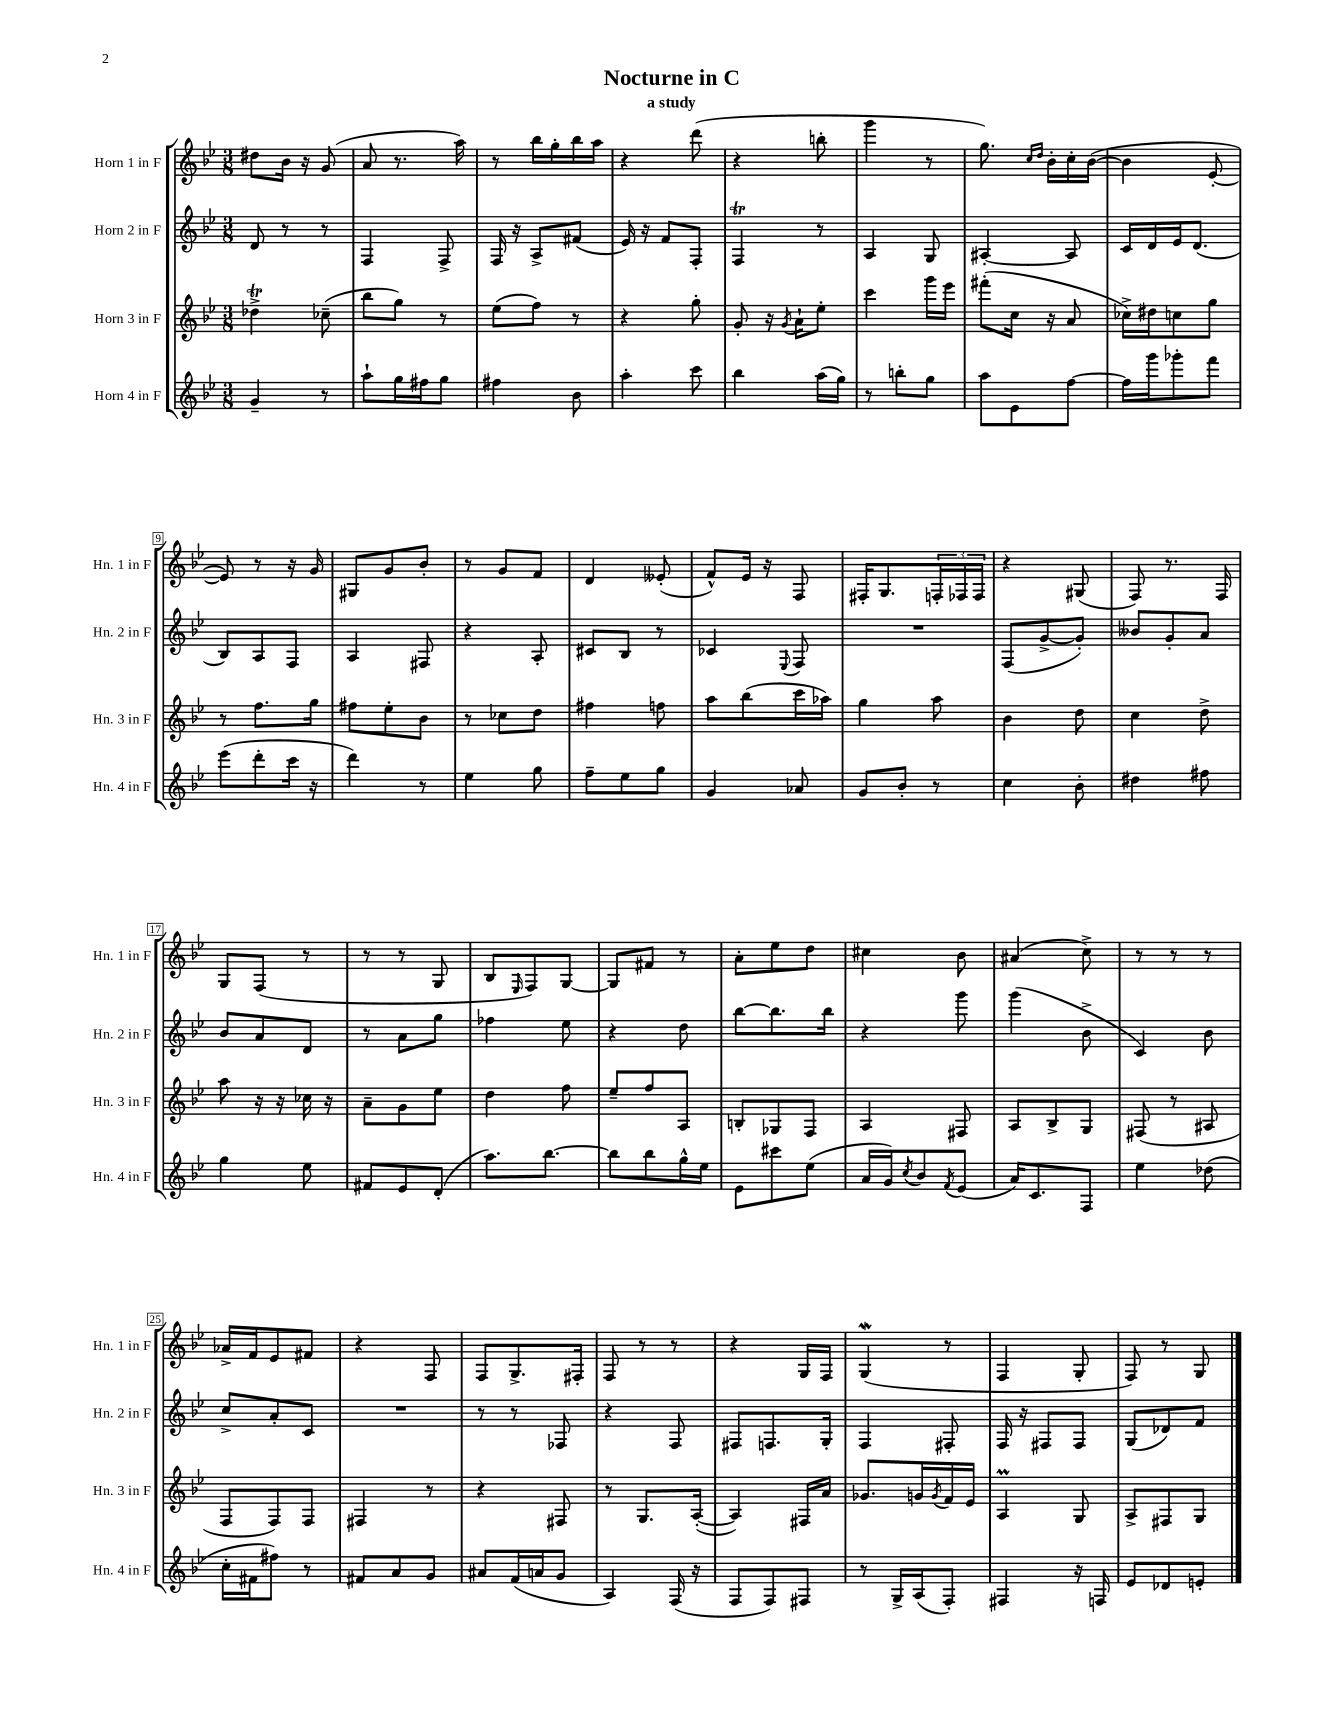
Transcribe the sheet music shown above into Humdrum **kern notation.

**kern	**kern	**kern	**kern
*part4	*part3	*part2	*part1
*staff4	*staff3	*staff2	*staff1
*I"Horn 4 in F	*I"Horn 3 in F	*I"Horn 2 in F	*I"Horn 1 in F
*I'Hn. 4 in F	*I'Hn. 3 in F	*I'Hn. 2 in F	*I'Hn. 1 in F
*clefG2	*clefG2	*clefG2	*clefG2
*k[b-e-]	*k[b-e-]	*k[b-e-]	*k[b-e-]
*M3/8	*M3/8	*M3/8	*M3/8
=1	=1	=1	=1
4g~/	4dd-XT^\	8d/	8dd#X\L
.	.	8r	16b-\Jk
.	.	.	16r
8r	(8cc-X~\	8r	(8g/
=2	=2	=2	=2
8aa`\L	8bb-\L	4F/	8a/
16gg\L	8gg\J)	.	8.r
16ff#X\J	.	.	.
8gg\J	8r	8F^/	.
.	.	.	16aa\)
=3	=3	=3	=3
4ff#X\	(8ee-\L	16F/	8r
.	.	16r	.
.	8ff\J)	8A^/L	16bb-\LL
.	.	.	16gg'\
8b-\	8r	(8f#X/J	16bb-\
.	.	.	16aa\JJ
=4	=4	=4	=4
4aa'\	4r	16e-/)	4r
.	.	16r	.
.	.	8f/L	.
8ccc\	8gg'\	8F'/J	(8ddd\
=5	=5	=5	=5
4bb-\	8g'/	4FT/	4r
.	16r	.	.
.	8qg/	.	.
.	16a`\KL	.	.
(16aa\LL	8ee-'\J	8r	8bbn'\
16gg\JJ)	.	.	.
=6	=6	=6	=6
8r	4ccc\	4A/	4ggg\
8bbn'\L	.	.	.
8gg\J	16ggg\LL	8G/	8r
.	16eee-\JJ	.	.
=7	=7	=7	=7
8aa\L	(8fff#X'\L	[4A#X'/	8.gg\)
8e-\	16cc\Jk	.	.
.	.	.	16qqcc/LL
.	.	.	16qqdd/JJ
.	16r	.	16b-'\LL
[8ff\J	8a/	8A#/]	16cc'\
.	.	.	([16b-\JJ
=8	=8	=8	=8
16ff\LL]	16cc-X^\LL)	16c/LL	4b-\]
16ggg\J	16dd#X\J	16d/	.
8ggg-X'\	8ccn\	16e-/J	.
.	.	(8.d/J	.
8fff\J	8gg\J	.	[8e-'/
!!LO:LB:g=z
=9	=9	=9	=9
(8eee-\L	8r	8B-/L)	8e-/])
8ddd'\	8.ff\L	8A/	8r
16ccc\Jk	.	8F/J	16r
16r	16gg\Jk	.	16g/
=10	=10	=10	=10
4ddd\)	8ff#X\L	4A/	8G#X/L
.	8ee-'\	.	8g/
8r	8b-\J	8F#X/	8b-'/J
=11	=11	=11	=11
4ee-\	8r	4r	8r
.	8cc-X\L	.	8g/L
8gg\	8dd\J	8A'/	8f/J
=12	=12	=12	=12
8ff~\L	4ff#X\	8c#X/L	4d/
8ee-\	.	8B-/J	.
8gg\J	8ffn\	8r	(8e--X'/
=13	=13	=13	=13
4g/	8aa\L	4c-X/	8f^^/L)
.	(8bb-\	.	16e-/Jk
.	.	.	16r
.	.	8qqE-/	.
8a-X/	16ccc\L	8F/	8F/
.	16aa-X\JJ)	.	.
=14	=14	=14	=14
8g/L	4gg\	4.r	16F#X'/KL
.	.	.	8.G/
8b-'/J	.	.	.
8r	8aa\	.	24Fn'/L
.	.	.	24F-X/
.	.	.	24F-/JJ
=15	=15	=15	=15
4cc\	4b-\	(8F/L	4r
.	.	[8g^/	.
8b-'\	8dd\	8g'/J])	(8G#X/
=16	=16	=16	=16
4dd#X\	4cc\	8b--X/L	8F/)
.	.	8g'/	8.r
8ff#X\	8dd^\	8a/J	.
.	.	.	16F/
!!LO:LB:g=z
=17	=17	=17	=17
4gg\	8aa\	8b-/L	8G/L
.	16r	8a/	(8F/J
.	16r	.	.
8ee-\	16cc-X\	8d/J	8r
.	16r	.	.
=18	=18	=18	=18
8f#X/L	8a~\L	8r	8r
8e-/	8g\	8a\L	8r
(8d'/J	8ee-\J	8gg\J	8G/
=19	=19	=19	=19
8.aa\L)	4dd\	4ff-X\	8B-/L
.	.	.	16qqE-/
.	.	.	8F/)
[8.bb-\J	.	.	.
.	8ff\	8ee-\	[8G/J
=20	=20	=20	=20
8bb-\L]	8ee-~/L	4r	8G/L]
8bb-\	8ff/	.	8f#X/J
16gg^^\L	8A/J	8dd\	8r
16ee-\JJ	.	.	.
=21	=21	=21	=21
8e-\L	8Bn'/L	[8bb-\L	8a'\L
8ccc#X\	8G-X/	8.bb-\]	8ee-\
(8ee-\J	8F/J	.	8dd\J
.	.	16bb-\Jk	.
=22	=22	=22	=22
16a/LL	4A/	4r	4cc#X\
16g/J)	.	.	.
8qcc/	.	.	.
8b-/	.	.	.
8qf/	.	.	.
(8e-/J	8F#X/	8ggg\	8b-\
=23	=23	=23	=23
16a/KL)	8A/L	(4ggg\	(4a#X/
8.c/	.	.	.
.	8B-^/	.	.
8F/J	8G/J	8b-^\	8cc^\)
=24	=24	=24	=24
4ee-\	(8F#X/	4c/)	8r
.	8r	.	8r
(8dd-X\	8A#X/	8b-\	8r
!!LO:LB:g=z
=25	=25	=25	=25
16cc'\LL	8F/L	8cc^/L	16a-X^/LL
16f#X\J	.	.	16f/J
8ff#X\J)	8F/)	8a'/	8e-/
8r	8F/J	8c/J	8f#X/J
=26	=26	=26	=26
8f#X/L	4F#X/	4.r	4r
8a/	.	.	.
8g/J	8r	.	8F/
=27	=27	=27	=27
8a#X/L	4r	8r	8F/L
(16f/L	.	8r	8.G^/
16an/J	.	.	.
8g/J	8F#X/	8F-X/	.
.	.	.	16F#X'/Jk
=28	=28	=28	=28
4A/)	8r	4r	8F/
.	8.G/L	.	8r
(16F/	.	8F/	8r
16r	([16A'/Jk	.	.
=29	=29	=29	=29
8F/L	4A/])	8F#X/L	4r
8F/)	.	8.Fn/	.
8F#X/J	16F#X/LL	.	16G/LL
.	16a/JJ	16G'/Jk	16F/JJ
=30	=30	=30	=30
8r	8.g-X/L	4F/	(4GW/
16G^/LL	.	.	.
(16A/J	16gn/L	.	.
.	8qg/	.	.
8F'/J)	16f/	8F#X'/	8r
.	16e-/JJ	.	.
=31	=31	=31	=31
4F#X/	4Am/	16F/	4F/
.	.	16r	.
.	.	8F#X/L	.
16r	8G/	8F#/J	8G'/
16Fn/	.	.	.
=32	=32	=32	=32
8e-/L	8A^/L	(8G/L	8F/)
8d-X/	8F#X/	8d-X/)	8r
8en'/J	8G/J	8f/J	8G/
==	==	==	==
*-	*-	*-	*-
